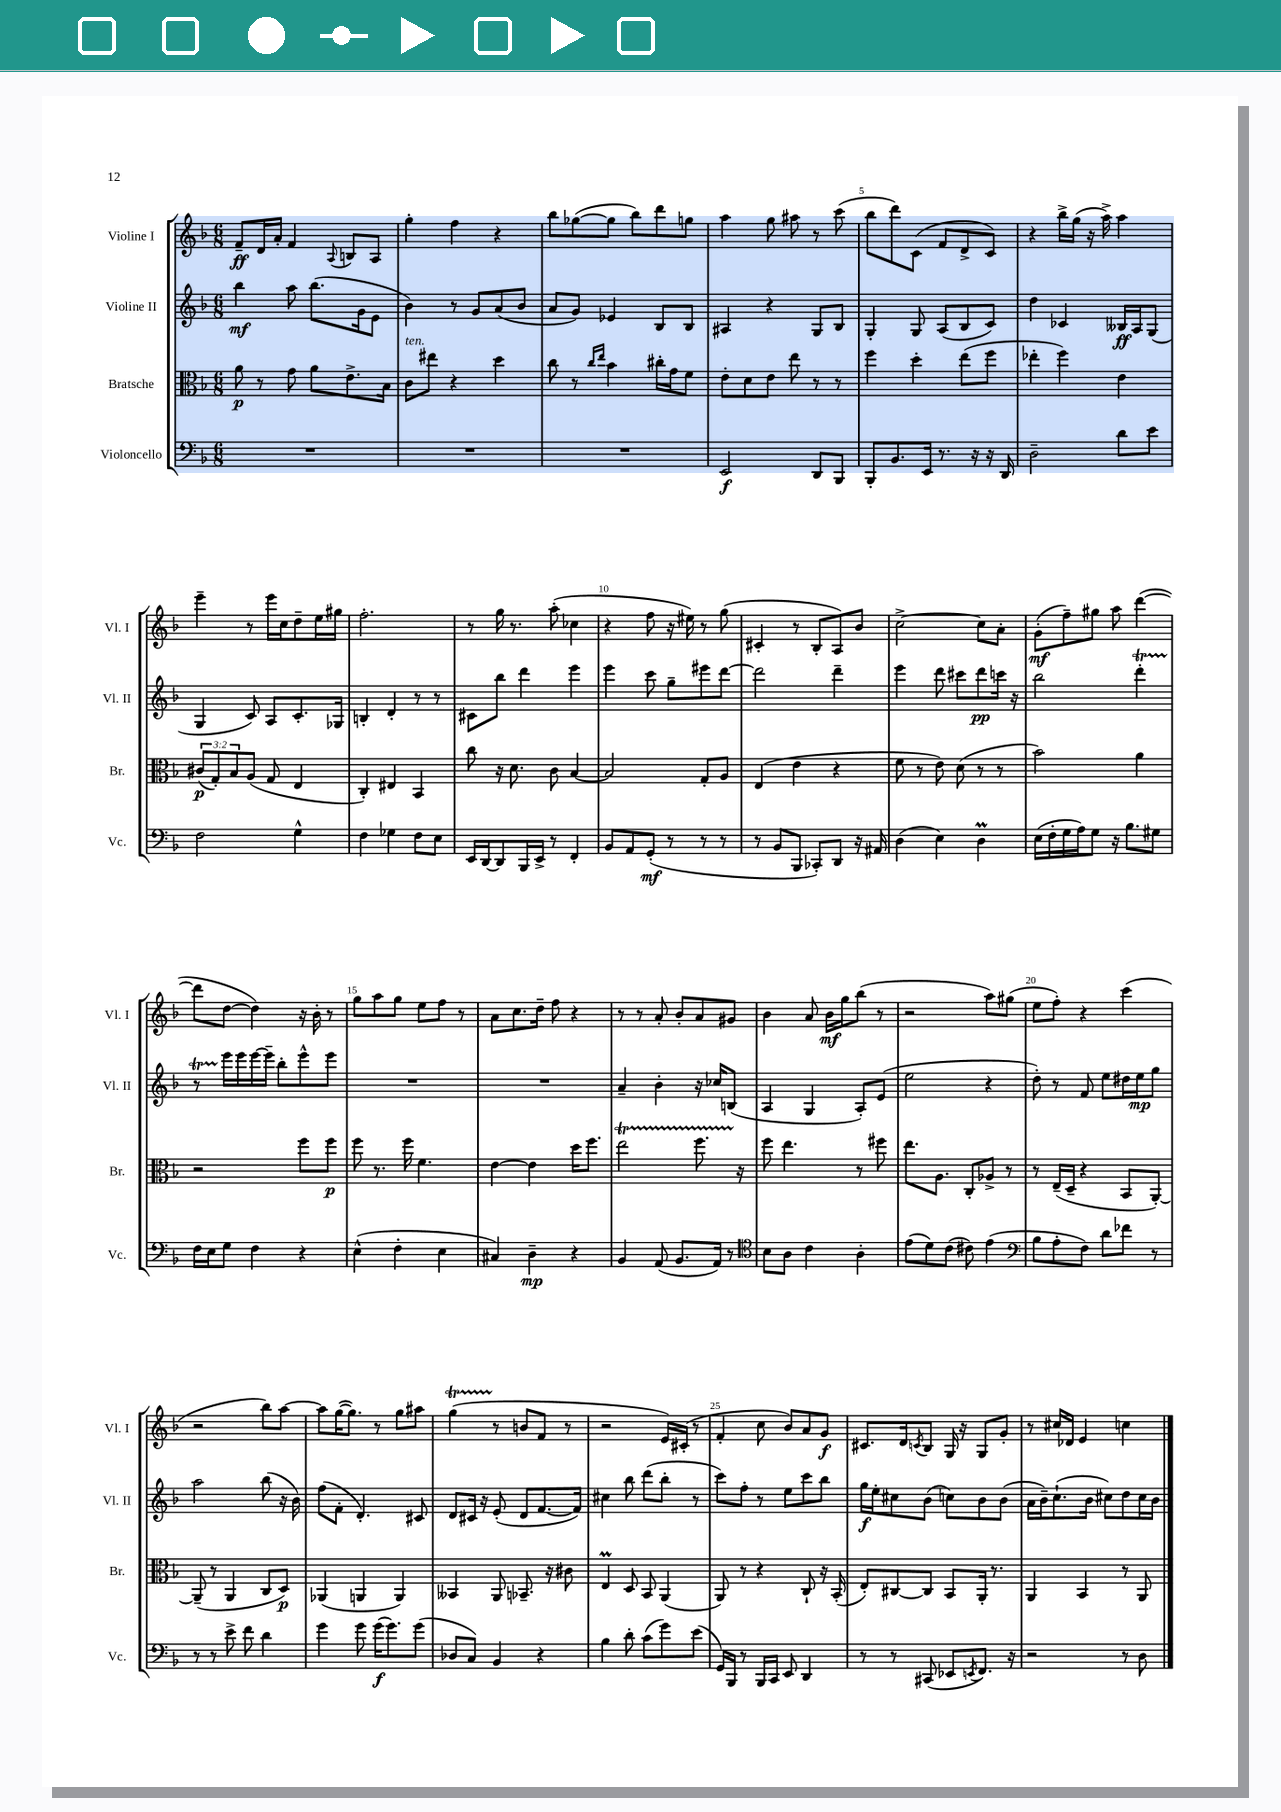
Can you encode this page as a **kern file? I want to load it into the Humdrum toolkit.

**kern	**kern	**kern	**kern
*staff4	*staff3	*staff2	*staff1
*clefF4	*clefC3	*clefG2	*clefG2
*k[b-]	*k[b-]	*k[b-]	*k[b-]
*M6/8	*M6/8	*M6/8	*M6/8
2.r	8a	4bb-	8f~
.	8r	.	16d
.	.	.	16a'
.	8g	8aa	4f
.	8a	(8.bb-	.
.	.	.	8qqA
.	8.e^	.	8B
.	.	16g	.
.	.	8e	8A
.	16B-	.	.
=	=	=	=
2.r	8c	4b-)	4gg'
.	8ee#	.	.
.	4r	8r	4ff
.	.	8g	.
.	4dd	(8a	4r
.	.	8b-	.
=	=	=	=
2.r	8cc	8a	8bb-
.	8r	8g)	([8gg-
.	16qqcc	.	.
.	16qqee	.	.
.	4b-	4e-	8gg-]
.	.	.	8bb-)
.	16cc#'	8B-	8ddd
.	16g	.	.
.	8f	8B-	8gg
=	=	=	=
2EE	8e'	4A#	4aa
.	8d	.	.
.	8e	4r	8gg
.	8ee	.	8aa#
8DD	8r	8G	8r
8BBB-	8r	8B-	(8ccc
=	=	=	=
8BBB-'	4ff	4G'	8bb-
8.BB-	.	.	8ddd)
.	4dd'	8G	(8c
16EE	.	.	.
8.r	.	(8A	8f
.	(8ee	8B-	8d^
16r	.	.	.
16r	8ff	8c)	8c)
16DD	.	.	.
=	=	=	=
2D~	4ee-'	4dd	4r
.	4ff)	4c-	16bb-^
.	.	.	(16gg
.	.	.	16r
.	.	.	16aa^)
8d	4e	16B--	4aa
.	.	16A	.
8e	.	(8G	.
=	=	=	=
2F	(12c#	4G	4eee~
.	12G')	.	.
.	12B-	.	.
.	(8A	8c)	8r
.	8G	8A	16eee
.	.	.	16cc
4G^^	4E	8.c'	8dd~
.	.	.	16ee
.	.	16G-	16gg#
=	=	=	=
4F	4C')	4B'	2.ff'
4G-	4E#	4d'	.
8F	4BB-	8r	.
8E	.	8r	.
=	=	=	=
16EE	8cc	8c#	8r
[16DD	.	.	.
8DD]	16r	8bb-	16gg
.	8.d	.	8.r
16BBB-	.	4ddd	.
16EE^	.	.	.
8r	8c	.	(8aa'
4FF'	[4B-	4eee	4cc-
=	=	=	=
8BB-	2B-]	4eee	4r
8AA	.	.	.
(8GG'	.	8ccc	8ff
8r	.	8gg~	16r
.	.	.	16ee#)
8r	8G'	8eee#	8r
8r	8A	[8ddd	(8gg
=	=	=	=
8r	(4E	2ddd]	4c#'
8BB-	.	.	.
8BBB-	4e	.	8r
8CC-')	.	.	8B-'
8DD	4r	4ddd~	8A)
16r	.	.	8b-
16AA#	.	.	.
=	=	=	=
(4D	8f	4eee	[2cc^
.	8r	.	.
4E)	8e)	8ddd	.
.	(8d	8ccc#	.
4D	8r	8ddd	8cc]
.	8r	16ccc	8a'
.	.	16r	.
=	=	=	=
(16E	2b-)	2bb-	(8g'
16F'	.	.	.
16G	.	.	8ff~)
16A)	.	.	.
8G	.	.	8gg#
16r	.	.	8aa
8.B-	.	.	.
.	4a	4ddd'	([4ddd
8G#	.	.	.
=	=	=	=
16F	2r	8r	8ddd]
16E	.	.	.
8G	.	16eee	[8dd
.	.	16eee	.
4F	.	[16eee	4dd])
.	.	16eee~]	.
.	.	8bb-'	.
4r	8ff	8eee^^	16r
.	.	.	16b-'
.	8ff	8eee	8r
=	=	=	=
(4E^^	8ff	2.r	8gg
.	8.r	.	8aa
4F'	.	.	8gg
.	16ff	.	.
.	4.f	.	8ee
4E	.	.	8ff
.	.	.	8r
=	=	=	=
4C#)	[4e	2.r	8a
.	.	.	8.cc
4D~	4e]	.	.
.	.	.	16dd~
.	.	.	8ff
4r	16dd	.	4r
.	8.ff	.	.
=	=	=	=
4BB-	2ee	4a~	8r
.	.	.	8r
(8AA	.	4b-'	8a'
8.BB-	.	.	8b-'
.	8.ff	16r	8a
16AA)	.	16cc-	.
8r	.	(8B	8g#
.	16r	.	.
=	=	=	=
*clefC4	*	*	*
8B-	8ff	4A	4b-
8A	4.ee	.	.
4c	.	4G	8a
.	.	.	16b-
.	.	.	16gg
4A'	8r	8A')	(8bb-
.	8ff#	(8e	8r
=	=	=	=
(8e	8.ee	2ee	2r
8d)	.	.	.
.	8.A	.	.
(8c	.	.	.
8c#)	8C'	.	.
(4e	8A-^	4r	8aa)
.	8r	.	(8gg#
=	=	=	=
*clefF4	*	*	*
8B-	8r	8dd')	8ee
8A'	(16E~	8r	8ff')
.	16D~	.	.
8F)	4r	8f	4r
8d	.	8ee	.
8f-	8BB-	16dd#	(4ccc
.	.	16ee	.
8r	[8AA')	8gg	.
=	=	=	=
8r	(8AA~]	2aa	2r
8r	8r	.	.
8e^	4AA	.	.
8f	.	.	.
4d	8C	(8bb-	8bb-)
.	8D)	16r	[8aa
.	.	16b-)	.
=	=	=	=
4g	(4AA-	(8ff	8aa]
.	.	8f'	([16gg
.	.	.	8.gg])
8g	4AA	4.d')	.
(16g	.	.	8r
8.g)	.	.	.
.	4AA)	.	8gg
(8g	.	8c#	8aa#
=	=	=	=
8D-	4BB--	8d	(4gg
8C)	.	16c#	.
.	.	16r	.
4BB-	8AA	(8e'	8r
.	8.BB-~	8d	8b
4r	.	[8.f	8f
.	16r	.	.
.	8c#	.	8r
.	.	16f])	.
=	=	=	=
4B-	4E	4cc#	2r
8d'	8D	8bb-	.
(8c	8BB-	(8ddd	.
8g)	(4AA	8bb-'	16e)
.	.	.	(16c#'
(8e	.	8r	8r
=	=	=	=
16GG)	8AA)	8ccc)	4f'
16BBB-	.	.	.
8r	8r	8ff'	.
16BBB-	4r	8r	8cc
16CC	.	.	.
8EE	.	8ee	8b-)
4DD	8C`	8ccc	8a
.	16r	8bb-	8g
.	(16BB-'	.	.
=	=	=	=
8r	8E')	16gg	8.c#
.	.	16ee'	.
8r	[8C#	8cc#	.
.	.	.	16d
.	.	.	8qc
(8CC#	8C#]	(8b-	8B-
8EE-	8BB-	8cc)	16G
.	.	.	16r
8qEE	.	.	.
8.FF)	16AA'	8b-	8G
.	8.r	.	.
.	.	(8b-	8g'
16r	.	.	.
=	=	=	=
2r	4AA	16a	8r
.	.	16b-~)	.
.	.	(8.cc`	16cc#
.	.	.	16d-
.	4BB-	.	4e
.	.	16b-	.
.	.	8cc#)	.
8r	8r	8dd	4cc
8D	8AA	16cc#	.
.	.	16b-	.
==	==	==	==
*-	*-	*-	*-
